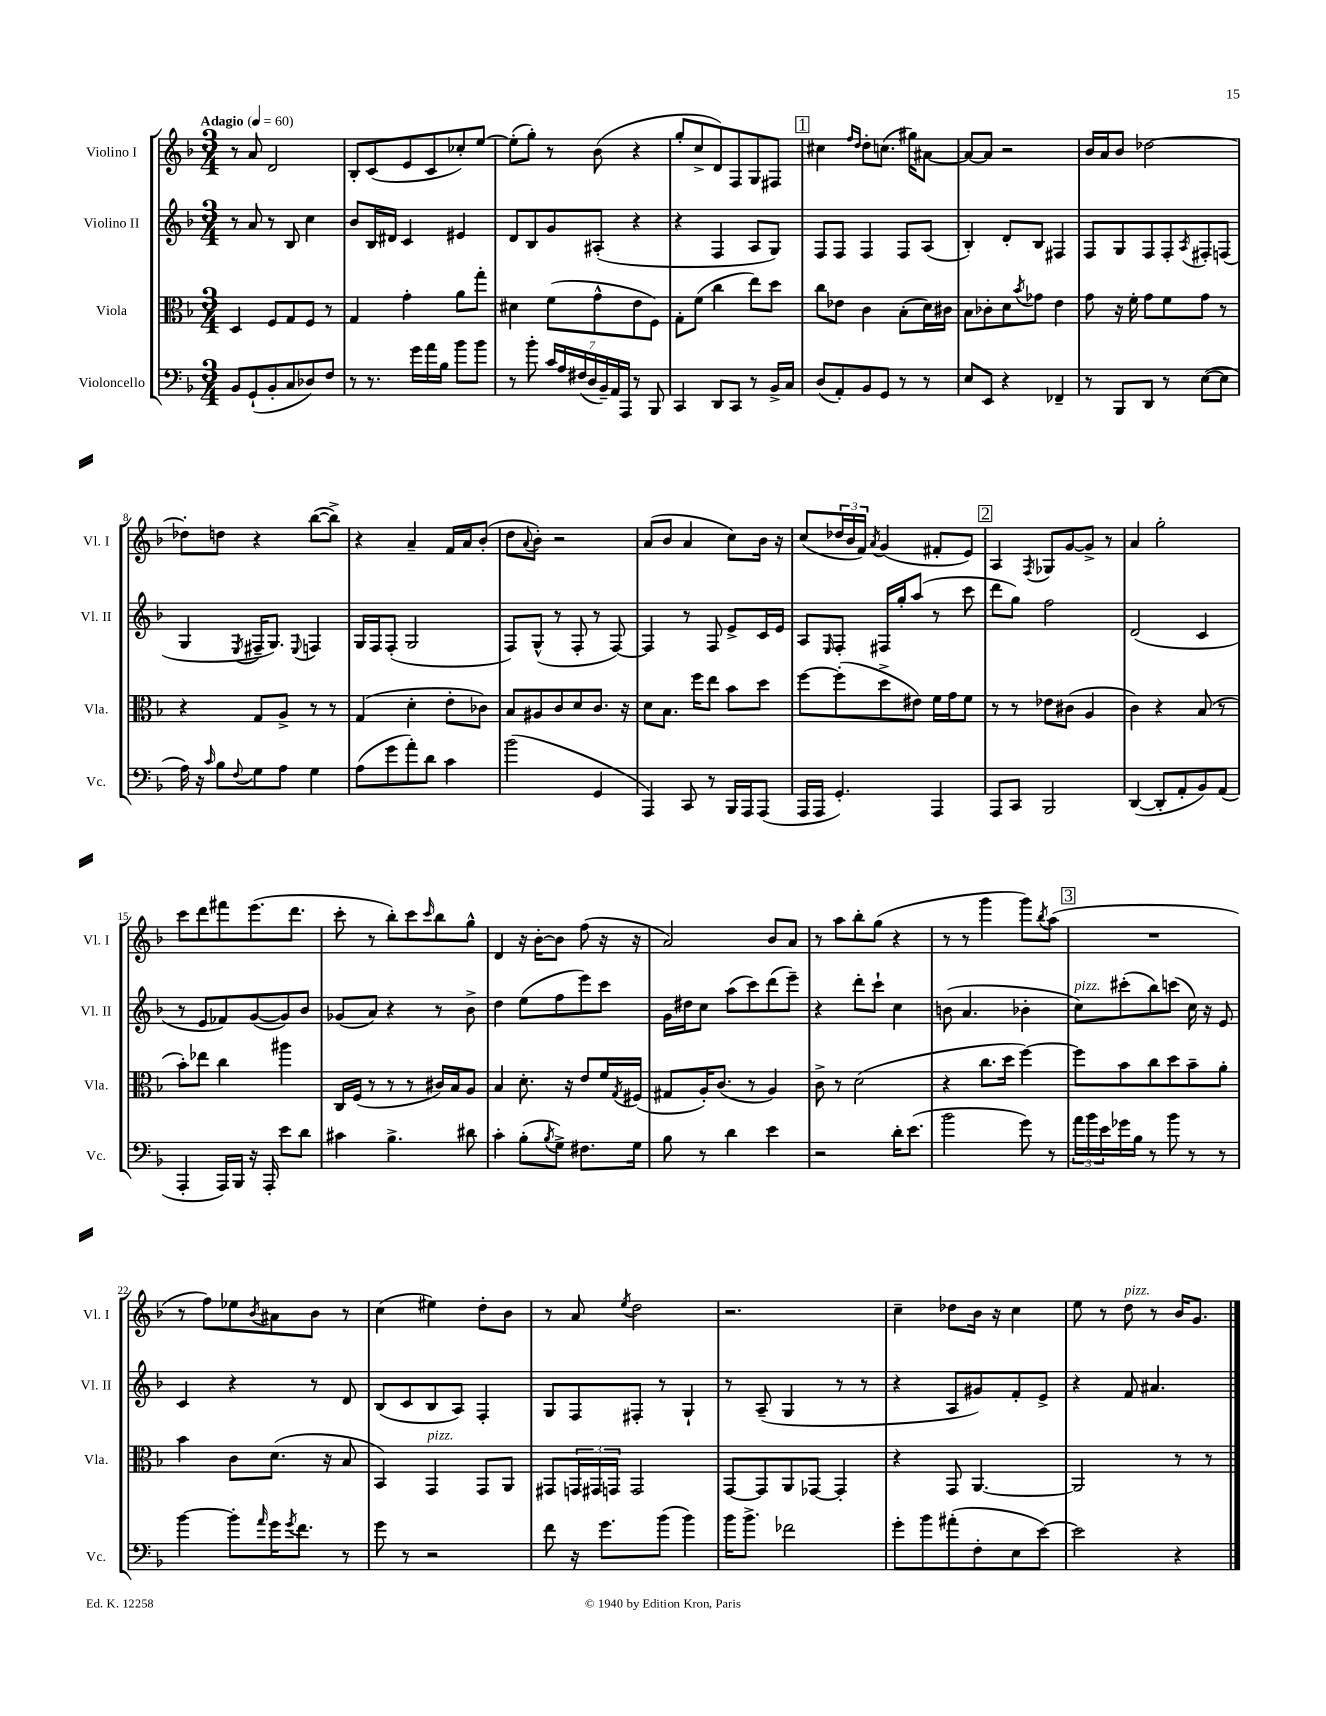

**kern	**kern	**kern	**kern
*staff4	*staff3	*staff2	*staff1
*clefF4	*clefC3	*clefG2	*clefG2
*k[b-]	*k[b-]	*k[b-]	*k[b-]
*M3/4	*M3/4	*M3/4	*M3/4
*MM60	*MM60	*MM60	*MM60
8BB-	4D	8r	8r
(8GG`	.	8a	8a
8BB-'	8F	8r	2d
8C	8G	8B-	.
8D-)	8F	4cc	.
8F	8r	.	.
=	=	=	=
8r	4G	8b-	8B-'
8.r	.	16B-	(8c
.	.	16d#	.
.	4g'	4c	8e
16g	.	.	.
16a	.	.	8c
16B-	.	.	.
8b-	8a	4e#	8cc-')
8b-	8gg'	.	[8ee
=	=	=	=
8r	4d#	8d	(8ee']
8b-'	.	8B-	8gg')
28c	(8f	8g	8r
28A	.	.	.
(28F#	.	.	.
28D	.	.	.
.	8g^^	(8A#'	(8b-
28BB-~)	.	.	.
28AA	.	.	.
28AAA	.	.	.
8r	8e	4r	4r
8BBB-	8F)	.	.
=	=	=	=
4CC	8G'	4r	8gg'
.	(8f	.	8cc^
8DD	4cc	4F	8d)
8CC	.	.	8F
8r	8ee)	8A	8G
16BB-^	8dd	8G)	8F#
16C	.	.	.
=	=	=	=
(8D	8cc	8F	4cc#
8AA')	8e-	8F	.
.	.	.	16qqff
.	.	.	16qqdd
8BB-	4c	4F	8dd'
8GG	.	.	(8.cc
8r	(8B-'	8F	.
.	.	.	16gg#)
8r	16d)	(8A	[8a#
.	16c#	.	.
=	=	=	=
8E	8B-	4B-')	8a#_
8EE	8c-'	.	8a#]
4r	8d	8d'	2r
.	8qb-	.	.
.	8g-	8B-	.
4FF-~	4e	4F#	.
=	=	=	=
8r	8g	8F	16b-
.	.	.	16a
8BBB-	16r	8G	8b-
.	16f'	.	.
8DD	8g	8F	[2dd-
8r	8f	8F'	.
.	.	8qA	.
([8E	8g	8F#'	.
8E]	8r	(8F	.
=	=	=	=
16A)	4r	4G	8dd-']
16r	.	.	.
16qqc	.	.	.
8B-	.	.	8dd
8qqF	.	8qE	.
8G	8G	16F#~	4r
.	.	8.G)	.
8A	8A^	.	.
.	.	8qqE	.
4G	8r	4F	([8bb-
.	8r	.	8bb-^])
=	=	=	=
(8A	(4G	16G	4r
.	.	16F	.
8g	.	(8F'	.
8a')	4d'	2G	4a~
8d	.	.	.
4c	8e'	.	16f
.	.	.	16a
.	8c-)	.	(8b-'
=	=	=	=
(2b-	8B-	8F)	8dd
.	.	.	8qqa
.	8A#	(8G^^	8b-')
.	8c	8r	2r
.	8d	8F'	.
4GG	8.c	8r	.
.	.	[8F)	.
.	16r	.	.
=	=	=	=
4AAA)	8d	4F]	(8a
.	8.B-	.	8b-
8CC	.	8r	4a
.	16ff	.	.
8r	8ee	8F	.
16BBB-	8b-	8e^	8cc)
16AAA	.	.	.
(8AAA	8dd	16c	16b-
.	.	16e	16r
=	=	=	=
16AAA	[8ff	8A	(8cc
16AAA	.	.	.
.	.	16qqE	.
4.GG')	(8ff']	8F'	24dd-
.	.	.	24b-
.	.	.	24f)
.	.	.	8qa
.	8dd^	16F#	(4g
.	.	16gg'	.
.	8e#)	(8aa	.
4AAA	16f	8r	8f#'
.	16g	.	.
.	8f	8ccc	8e)
=	=	=	=
8AAA	8r	8ddd	4A
8CC	8r	8gg)	.
.	.	.	8qF
2BBB-	8e-	2ff	8G-
.	(8c#	.	[8g
.	4A	.	8g^]
.	.	.	8r
=	=	=	=
([4DD	4c)	(2d	4a
8DD']	4r	.	2gg'
8AA'	.	.	.
8BB-)	(8B-	4c	.
(8AA	8r	.	.
=	=	=	=
4AAA'	8b-')	8r	8ccc
.	8ee-	8e	8ddd
16AAA)	4cc	8f-)	8fff#
16BBB-	.	.	.
16r	.	([8g	(8.eee
16AAA'	.	.	.
8e	4aa#	8g])	.
.	.	.	8.ddd
8d	.	8b-	.
=	=	=	=
4c#	16C	(8g-	8ccc'
.	(16F	.	.
.	8r	8a)	8r
4.B-^	8r	4r	8bb-')
.	8r	.	8ccc
.	.	.	16qqccc
.	16c#)	8r	8bb-
.	16B-	.	.
8d#	8A	8b-^	8gg^^
=	=	=	=
4c'	4B-	4dd	4d
(8B-'	8.d'	(8ee	16r
.	.	.	[16b-'
8qB-	.	.	.
8G^)	.	8ff	8b-]
.	16r	.	.
8.F#	8e	8eee)	(8ff
.	16f	8ccc	16r
.	8qG	.	.
16G	(16F#	.	16r
=	=	=	=
8B-	8G#	16g	2a)
.	.	16dd#	.
8r	16A')	8cc	.
.	(8.c	.	.
4d	.	(8aa	.
.	8r	8ccc)	.
4e	4A)	(8ddd	8b-
.	.	8eee~)	8a
=	=	=	=
2r	8c^	4r	8r
.	8r	.	8aa
.	(2d	8ddd'	8bb-'
.	.	8ccc`	(8gg
16d'	.	4cc	4r
(8.e	.	.	.
=	=	=	=
2b-	4r	(8b	8r
.	.	4.a	8r
.	8.cc	.	4ggg
.	16dd	.	.
8g)	[4ff)	4b-'	8ggg)
.	.	.	8qbb-
8r	.	.	(8aa
=	=	=	=
24a	8ff]	8cc)	2.r
24b-	.	.	.
24e	.	.	.
16g-	8b-	(8ccc#'	.
16B-	.	.	.
8r	8cc	8bb-)	.
8b-	8dd	(8ccc	.
8r	8b-~	16cc)	.
.	.	16r	.
8r	8a'	8e	.
=	=	=	=
[4b-	4b-	4c	8r
.	.	.	8ff)
8b-']	8c	4r	8ee-
16qqa	.	.	8qb-
16g	(8.d	.	8a#
8qg	.	.	.
8.f	.	.	.
.	.	8r	8b-
.	16r	.	.
8r	8B-	8d	8r
=	=	=	=
8g	4BB-)	(8B-	(4cc
8r	.	8c	.
2r	4GG	8B-	4ee#)
.	.	8A)	.
.	8GG	4F'	8dd'
.	8AA	.	8b-
=	=	=	=
8f	8GG#	8G	8r
16r	24GG	8F	8a
.	24GG#	.	.
8.g	.	.	.
.	24GG	.	.
.	.	.	8qee
.	2GG	8F#'	2dd
(8b-	.	8r	.
4b-)	.	4G`	.
=	=	=	=
16b-	[8GG	8r	2.r
8.b-^	.	.	.
.	8GG]	(8A~	.
2f-	8AA	4G	.
.	[8GG-	.	.
.	4GG-']	8r	.
.	.	8r	.
=	=	=	=
8g'	4r	4r	4cc~
8b-	.	.	.
(8a#'	8GG	8A	8dd-
8F'	[4.AA	8g#)	16b-
.	.	.	16r
8E	.	8f'	4cc
[8e)	.	8e^	.
=	=	=	=
2e]	2AA]	4r	8ee
.	.	.	8r
.	.	8f	8dd
.	.	4.a#	8r
4r	8r	.	16b-
.	.	.	8.g
.	8r	.	.
==	==	==	==
*-	*-	*-	*-
